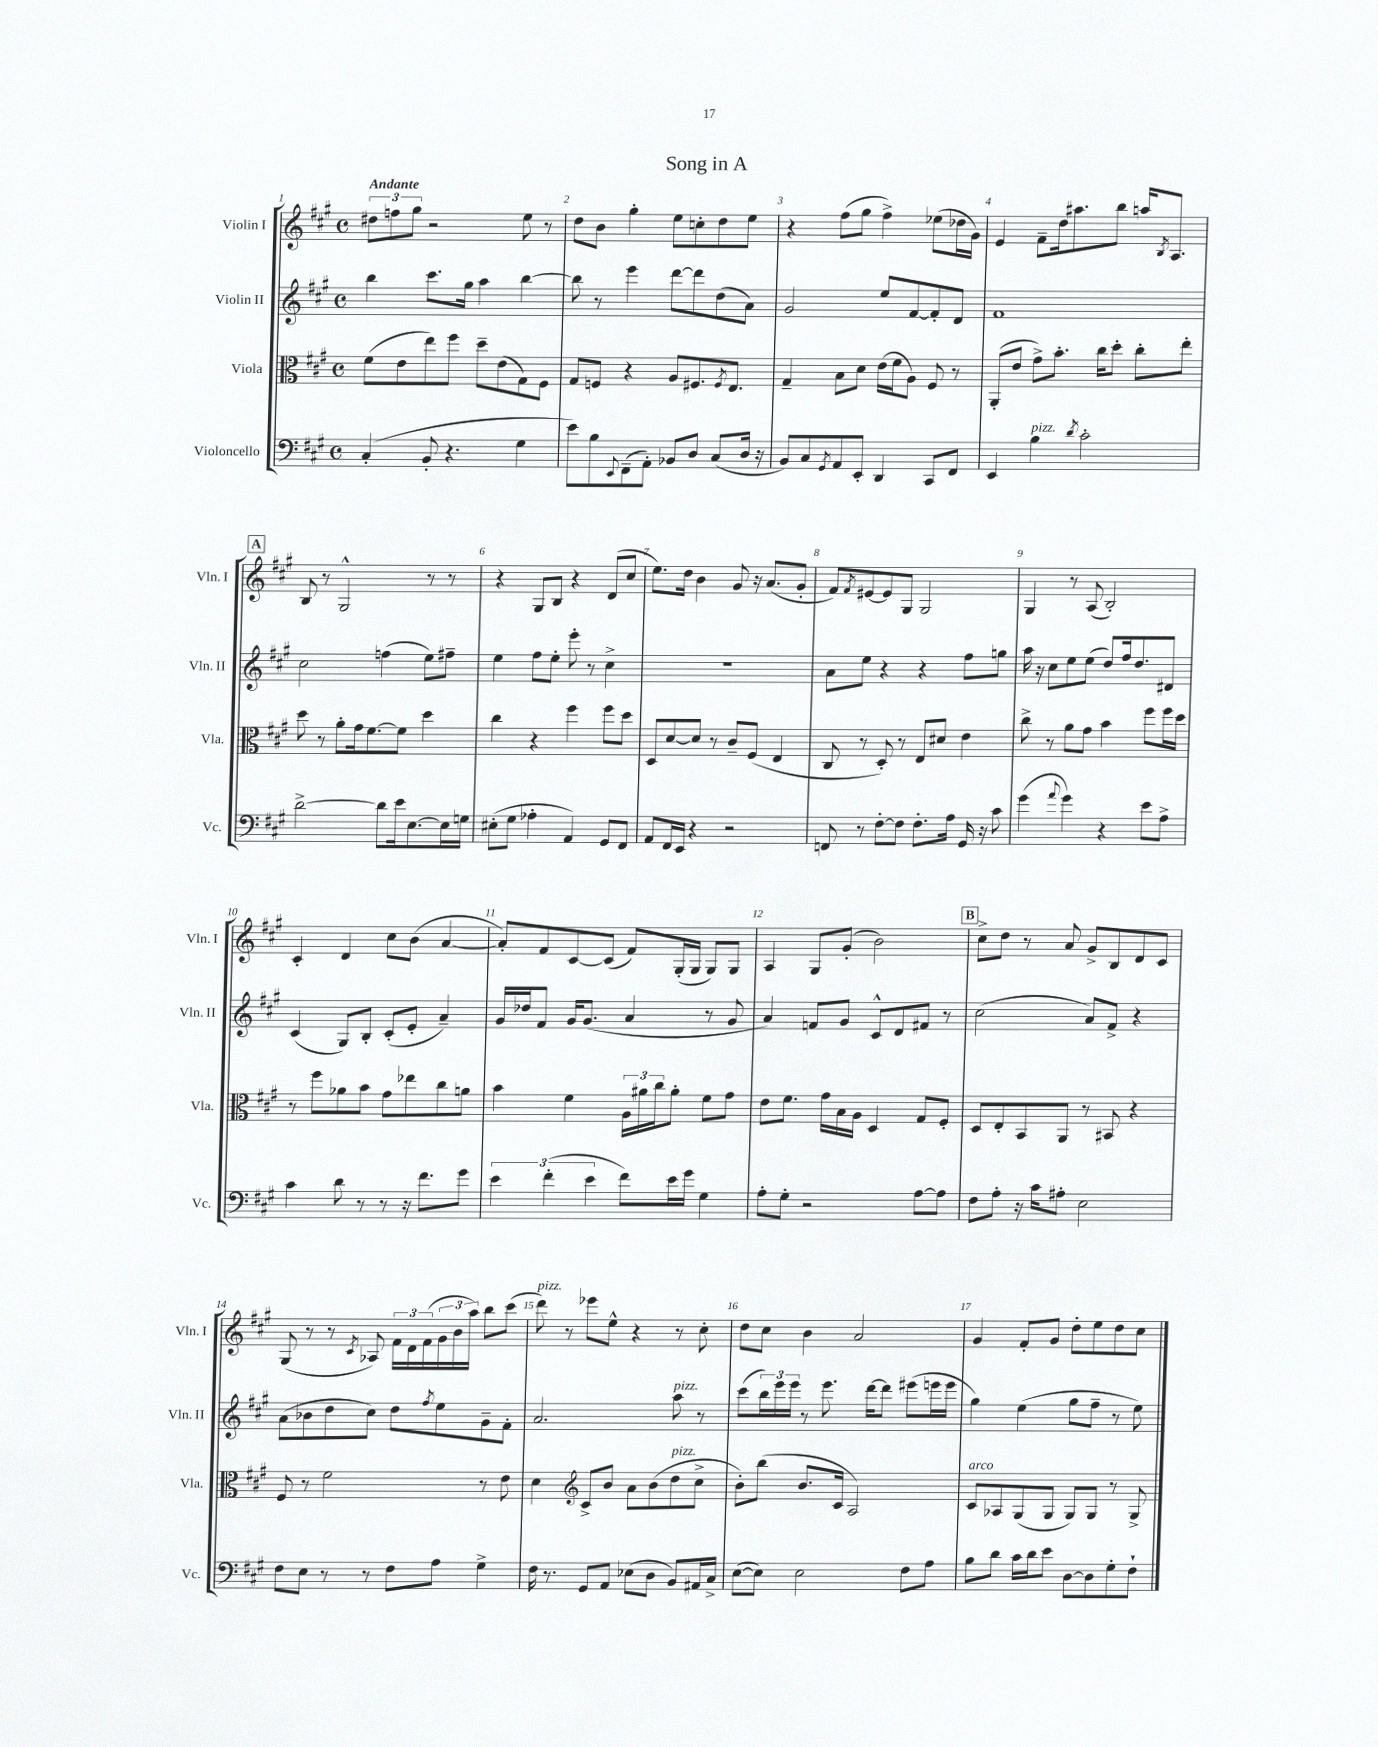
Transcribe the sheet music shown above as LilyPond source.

\header { title = "Song in A" }
<<
\new StaffGroup <<
\new Staff = "s0" \with { instrumentName = "Violin I" shortInstrumentName = "Vln. I" } {
    \clef treble \key a \major \defaultTimeSignature \time 4/4 \tempo "Andante"
    \tuplet 3/2 { dis''8 f''8 gis''8 } r2 e''8 r8 |
    d''8 b'8 gis''4-. e''8 c''8-. d''8 e''8 |
    r4 fis''8( gis''8 fis''4->) ees''8( des''16 gis'16) |
    e'4 fis'8-- d''16 ais''8. b''8 a''16 \acciaccatura { b8 } a8. |
    \mark \markup { \box "A" } b8 r8 gis2-^ r8 r8 |
    r4 gis8 b8 r4 d'8( cis''8 |
    e''8.) d''16 b'4 gis'8 r16 a'8.( gis'8-. |
    fis'8) \acciaccatura { fis'8 } eis'8~ eis'8 gis8 gis2 |
    gis4 r8 a8( b2-.) |
    cis'4-. d'4 cis''8 b'8( a'4~ |
    a'8-.) fis'8 cis'8~ cis'8( fis'8) gis16-.( gis16 gis8) gis8 |
    a4 gis8 gis'8-.( b'2) |
    \mark \markup { \box "B" } cis''8-> d''8 r8 a'8 gis'8-> b8 d'8 cis'8 |
    gis8( r8 r8 \acciaccatura { cis'8 } aes8) \tuplet 3/2 { fis'16 d'16 fis'16( } \tuplet 3/2 { gis'16 b'16 a''16) } b''8 cis'''8( |
    d'''8^\markup { \italic "pizz." }) r8 ees'''8 e''8-^ r4 r8 cis''8-. |
    d''8 cis''8 b'4 a'2 |
    gis'4 fis'8-. gis'8 d''8-. e''8 d''8 cis''8 \bar "|." |
}
\new Staff = "s1" \with { instrumentName = "Violin II" shortInstrumentName = "Vln. II" } {
    \clef treble \key a \major \defaultTimeSignature \time 4/4
    b''4 cis'''8. gis''16 a''4 b''4~ |
    b''8 r8 e'''4 d'''8~ d'''8 d''8( a'8) |
    gis'2 e''8 fis'8~ fis'8-. d'8 |
    fis'1 |
    \mark \markup { \box "A" } cis''2 f''4( e''8) fis''8-- |
    e''4 fis''8 e''8-. e'''8-. r8 cis''4-> |
    R1 |
    a'8 e''8 r4 r4 fis''8 g''8 |
    a''16 r16 cis''8 e''8 e''8( d''8) fis''16 d''8. dis'8 |
    cis'4( gis8) b8-. cis'8-.( e'8-. a'4--) |
    gis'16 des''16 fis'8 gis'16 gis'8.( a'4 r8 gis'8 |
    a'4) f'8 gis'8 cis'8-^ d'8 fis'8 r8 |
    \mark \markup { \box "B" } cis''2( a'8) fis'8-> r4 |
    a'8( bes'8 d''8 cis''8) d''8 \acciaccatura { fis''8 } e''8 gis'8-- fis'8-. |
    a'2. a''8^\markup { \italic "pizz." } r8 |
    cis'''8( \tuplet 3/2 { b''16) e'''16 e'''16 } r8 e'''8. d'''16~ d'''8 eis'''8( e'''16 e'''16 |
    gis''4) e''4( gis''8 fis''8-- r8 e''8) \bar "|." |
}
\new Staff = "s2" \with { instrumentName = "Viola" shortInstrumentName = "Vla." } {
    \clef alto \key a \major \defaultTimeSignature \time 4/4
    fis'8( e'8 e''8) fis''8 d''8-- e'8( gis8) fis8 |
    gis8 f8 r4 a8 fis8. \acciaccatura { fis8 } e8. |
    gis4-- b8 d'8 e'16( fis'16 a8) fis8 r8 |
    a,8-.( e'8 gis'8->) b'8.-. cis''16 d''8-. cis''8-. e''8-. |
    \mark \markup { \box "A" } d''8 r8 a'8-. gis'16 fis'8.~ fis'8 d''4 |
    cis''4 r4 fis''4 fis''8 d''8 |
    d8 d'8~ d'8 r8 cis'8-- fis8( e4 |
    cis8 r8 d8-.) r8 e8 dis'8 e'4 |
    cis''8-> r8 a'8 gis'8 b'4 fis''8 fis''16 d''16 |
    r8 fis''8 aes'8 b'8 gis'8 ees''8 cis''8 a'8 |
    b'4 fis'4 \tuplet 3/2 { a16 ais'16 cis''16 } ais'8-. fis'8 gis'8 |
    e'8 fis'8. gis'16 b16 a16 d4 gis8 fis8-. |
    \mark \markup { \box "B" } d8 e8-. b,8 a,8 r8 bis,8 r4 |
    fis8 r8 fis'2 r8 e'8 |
    d'4 \clef treble cis'8-> b'8 a'8 b'8( d''8^\markup { \italic "pizz." } cis''8-> |
    b'8-.) b''8( b'8. cis'16 a2) |
    cis'8^\markup { \italic "arco" } aes8 gis8( gis8 gis8) gis8 r8 gis8-> \bar "|." |
}
\new Staff = "s3" \with { instrumentName = "Violoncello" shortInstrumentName = "Vc." } {
    \clef bass \key a \major \defaultTimeSignature \time 4/4
    cis4-.( b,8-. r4. gis4 |
    e'8) b8 \appoggiatura { e,8 } fis,8--( a,8-.) bes,8 d8 cis8( d16 r16 |
    b,8) cis8 \acciaccatura { gis,8 } a,8 e,8-. d,4 cis,8 fis,8 |
    e,4 b4^\markup { \italic "pizz." } \acciaccatura { d'8 } cis'2-. |
    \mark \markup { \box "A" } d'2~-> d'8 e'16 e8.~ e16 g16 |
    eis8-.( gis8 aes4-. a,4) gis,8 fis,8 |
    a,8 fis,16 e,16 r4 r2 |
    f,8 r8 fis8~-. fis8 fis8.-. a16 gis,16 r16 cis'8 |
    gis'4( \appoggiatura { a'8 } gis'4) r4 e'8 a8-> |
    cis'4 d'8 r8 r8 r16 fis'8. gis'8 |
    \tuplet 3/2 { e'4 fis'4-.( e'4 } fis'8) e'16 gis'16 gis4 |
    a8-. gis8-. r2 a8~ a8 |
    \mark \markup { \box "B" } fis8 a8-. r16 cis'16 ais8-. e2 |
    fis8 e8 r8 r8 fis8 a8 gis4-> |
    fis16 r8. gis,8 a,8 ees8( d8 b,8) ais,16 cis16-> |
    e8~( e8) e2 fis8 a8 |
    b8 d'8 cis'16 d'16 e'8 d8~ d8 gis8-. fis8-! \bar "|." |
}
>>
>>
\layout { \context { \Score \override BarNumber.break-visibility = ##(#f #t #t) barNumberVisibility = #all-bar-numbers-visible } }
